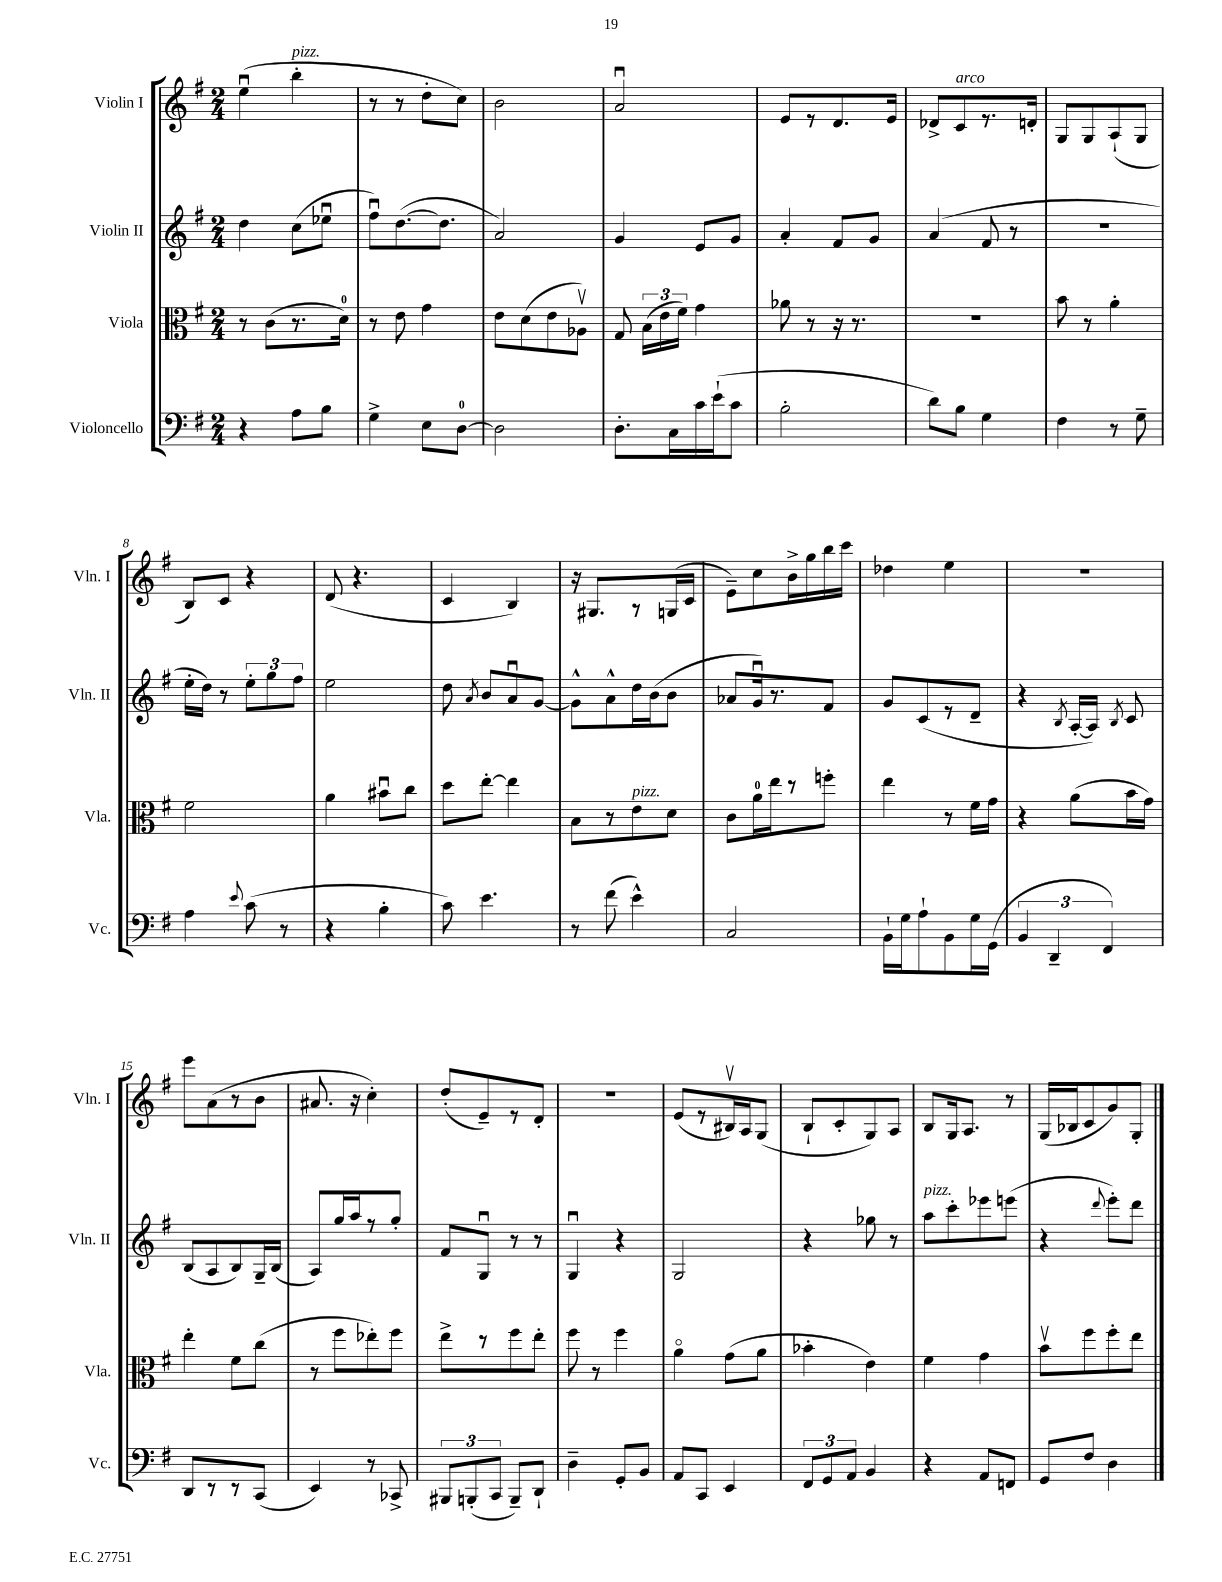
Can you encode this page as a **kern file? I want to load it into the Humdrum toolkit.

**kern	**kern	**kern	**kern
*staff4	*staff3	*staff2	*staff1
*clefF4	*clefC3	*clefG2	*clefG2
*k[f#]	*k[f#]	*k[f#]	*k[f#]
*M2/4	*M2/4	*M2/4	*M2/4
4r	8r	4dd	(4eeu
.	(8c	.	.
8A	8.r	(8cc	4bb'
8B	.	8ee-u	.
.	16d)	.	.
=	=	=	=
4G^	8r	8ff#u)	8r
.	8e	([8.dd	8r
8E	4g	.	8dd'
.	.	8.dd]	.
[8D	.	.	8cc)
=	=	=	=
2D]	8e	2a)	2b
.	(8d	.	.
.	8e	.	.
.	8A-v)	.	.
=	=	=	=
8.D'	8G	4g	2au
.	(24B	.	.
.	24e	.	.
16C	.	.	.
.	24f#)	.	.
16c	4g	8e	.
(16e`	.	.	.
8c	.	8g	.
=	=	=	=
2B'	8a-	4a'	8e
.	8r	.	8r
.	16r	8f#	8.d
.	8.r	.	.
.	.	8g	.
.	.	.	16e
=	=	=	=
8d)	2r	(4a	8d-^
8B	.	.	8c
4G	.	8f#	8.r
.	.	8r	.
.	.	.	16d'
=	=	=	=
4F#	8b	2r	8G
.	8r	.	8G
8r	4a'	.	(8A`
8G~	.	.	8G
=	=	=	=
4A	2f#	16ee'	8B)
.	.	16dd)	.
.	.	8r	8c
8qqe	.	.	.
(8c	.	12ee'	4r
.	.	12gg	.
8r	.	.	.
.	.	12ff#	.
=	=	=	=
4r	4a	2ee	(8d
.	.	.	4.r
4B'	8b#u	.	.
.	8cc	.	.
=	=	=	=
8c)	8dd	8dd	4c
.	.	8qa	.
4.e	[8ee'	8b	.
.	4ee]	8au	4B)
.	.	[8g	.
=	=	=	=
8r	8B	8g^^]	16r
.	.	.	8.G#
(8f#	8r	8a^^	.
4e^^)	8e	16dd	8r
.	.	(16b	.
.	8d	8b	(16G
.	.	.	16c
=	=	=	=
2C	8c	8a-	8e~)
.	16a	16gu)	8cc
.	16ee	8.r	.
.	8r	.	16b^
.	.	.	16gg
.	8ff'	8f#	16bb
.	.	.	16ccc
=	=	=	=
16BB`	4ee	8g	4dd-
16G	.	.	.
8A`	.	(8c	.
8BB	8r	8r	4ee
16G	16f#	8d~	.
(16GG	16g	.	.
=	=	=	=
6BB	4r	4r	2r
6DD~	.	.	.
.	.	8qB	.
.	(8a	[16A'	.
.	.	16A])	.
6FF#)	.	.	.
.	.	8qB	.
.	16b	8c	.
.	16g)	.	.
=	=	=	=
8DD	4ee'	(8B	8eee
8r	.	8A	(8a
8r	8f#	8B)	8r
(8CC	(8cc	16G~	8b
.	.	(16B	.
=	=	=	=
4EE)	8r	8A)	8.a#
.	8ff#	16gg	.
.	.	16aa	16r
8r	8ee-')	8r	4cc')
8CC-^	8ff#	8gg'	.
=	=	=	=
12BBB#	8ee^	8f#	(8dd'
(12BBB'	.	.	.
.	8r	8Gu	8e~)
12CC	.	.	.
8BBB~)	8ff#	8r	8r
8DD`	8ee'	8r	8d'
=	=	=	=
4D~	8ff#	4Gu	2r
.	8r	.	.
8GG'	4ff#	4r	.
8BB	.	.	.
=	=	=	=
8AA	4ao	2G	(8e
8CC	.	.	8r
4EE	(8g	.	16B#v)
.	.	.	16A
.	8a	.	(8G
=	=	=	=
12FF#	4b-'	4r	8B`
12GG	.	.	.
.	.	.	8c'
12AA	.	.	.
4BB	4e)	8gg-	8G)
.	.	8r	8A
=	=	=	=
4r	4f#	8aa	8B
.	.	8ccc'	16G
.	.	.	8.A
8AA	4g	8eee-	.
8FF	.	(8eee	8r
=	=	=	=
8GG	8bv	4r	(16G
.	.	.	16B-
8F#	8ff#	.	8c
.	.	8qqddd	.
4D	8ff#'	8eee')	8g)
.	8ee	8ddd	8G'
==	==	==	==
*-	*-	*-	*-
